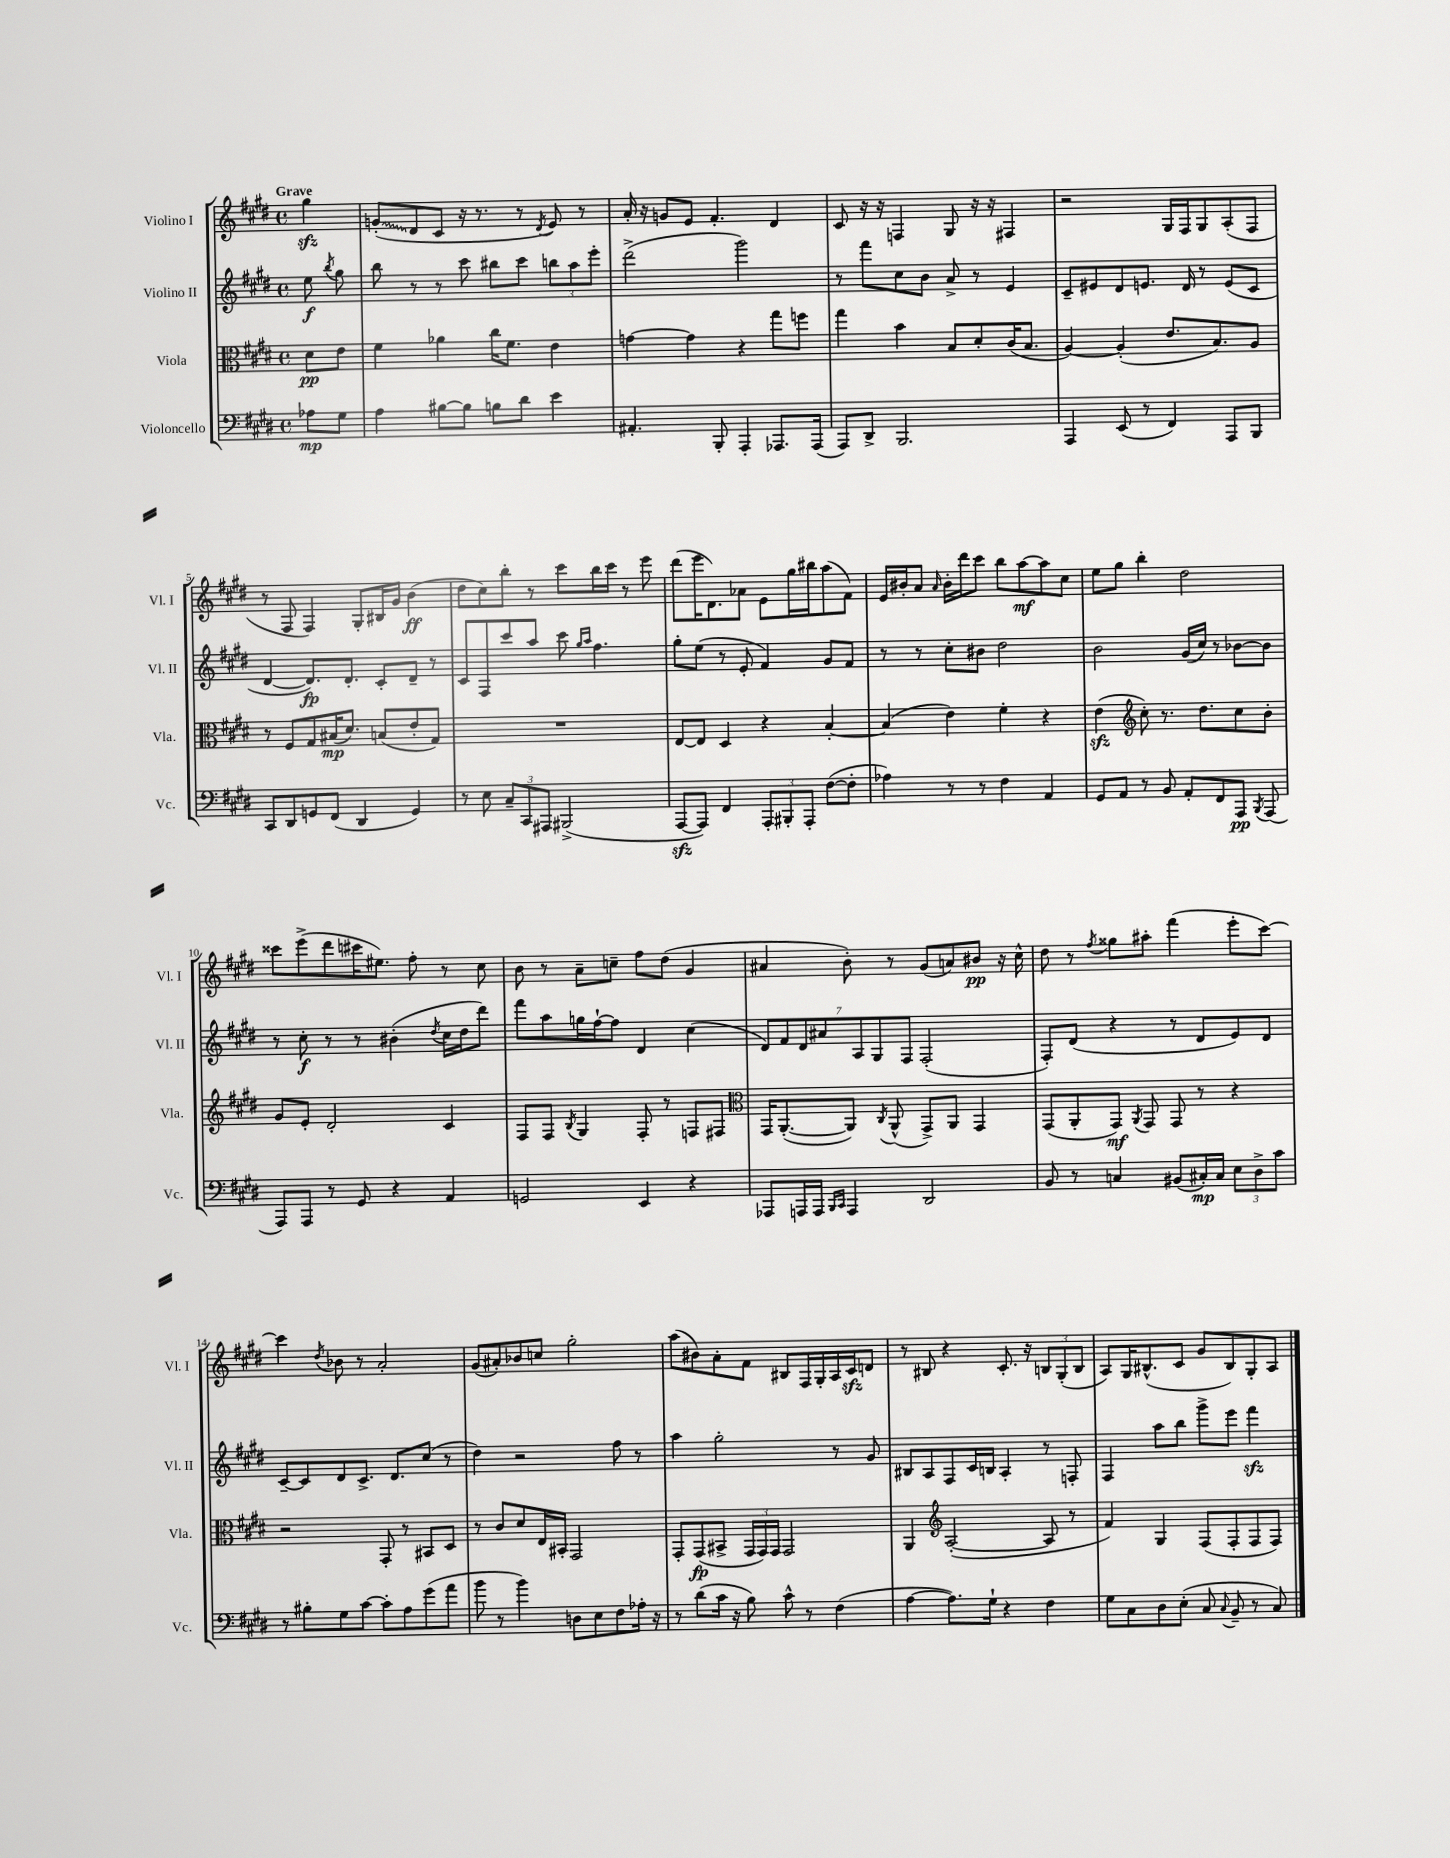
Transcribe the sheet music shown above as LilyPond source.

<<
\new StaffGroup <<
\new Staff = "s0" \with { instrumentName = "Violino I" shortInstrumentName = "Vl. I" } {
    \clef treble \key e \major \defaultTimeSignature \time 4/4 \partial 4 \tempo "Grave"
    \autoBeamOff gis''4\sfz |
    \once \override Glissando.style = #'zigzag g'8[-.\glissando( dis'8 cis'8] r16 r8. r8 \acciaccatura { dis'8 } e'8) r8 |
    a'16-. r16 g'8[ e'8] fis'4.-. dis'4 |
    cis'8 r16 r16 f4 gis8 r16 r16 fis4 |
    r2 gis16[ fis16 gis8 a8-.( fis8] |
    r8 fis8 fis4) gis8[-. bis16 gis'16] b'4\ff( |
    dis''8[ cis''8) b''8]-. r8 cis'''8[ b''16 cis'''16] r8 e'''8 |
    dis'''8[( e'''16 dis'8.) aes'8] e'8[ gis''16 bis''16 a''8( fis'8]) |
    e'16[ bis'16-. a'8] \grace { a'16 } bis'16[-. dis'''16 cis'''8] b''8[ a''8~\mf a''8 cis''8] |
    e''8[ gis''8] b''4-. dis''2 |
    cisis'''8[ e'''8->( dis'''8 cis'''16 eis''8.]) fis''8-. r8 cis''8 |
    b'8 r8 a'8[-- c''8]-- fis''8[ dis''8]( gis'4 |
    ais'4 b'8-.) r8 gis'8[( a'8) bis'8]\pp r16 cis''16-^ |
    dis''8 r8 \acciaccatura { fis''8 } gisis''8[ ais''8]-. fis'''4( e'''8[-. cis'''8]~) |
    cis'''4 \acciaccatura { dis''8 } bes'8 r8 a'2-. |
    gis'8[( ais'8-.) bes'8 c''8] gis''2-. |
    a''8[( bis'8) a'8-. fis'8] bis8[ fis16 gis16-. a16 cis'16\sfz d'8] |
    r8 bis8 r4 cis'8.-. r16 \tuplet 3/2 { b8[ gis8-.( b8] } |
    a8[) gis16 bis8.-^( cis'8] gis'8[ bis8) gis8-. a8] \bar "|." |
}
\new Staff = "s1" \with { instrumentName = "Violino II" shortInstrumentName = "Vl. II" } {
    \clef treble \key e \major \defaultTimeSignature \time 4/4 \partial 4
    \autoBeamOff e''8\f \acciaccatura { b''8 } gis''8 |
    b''8 r8 r8 cis'''8 bis''8[ cis'''8] \tuplet 3/2 { b''8[ a''8 e'''8]-. } |
    dis'''2->( gis'''2) |
    r8 fis'''8[ cis''8 b'8] a'8-> r8 e'4 |
    cis'8[-- eis'8 dis'8 e'8.] dis'16 r8 e'8[( cis'8] |
    dis'4~ dis'8.[\fp) dis'8.]-. cis'8[-. dis'8]-- r8 |
    cis'8[ fis8 cis'''8 a''8] cis'''8 \grace { gis''16[ a''16] } fis''4. |
    gis''8[-. e''8]( r8 e'8-. fis'4) gis'8[ fis'8] |
    r8 r8 cis''8[-. bis'8] dis''2 |
    b'2 gis'16[( cis''16]) r8 bes'8[~ bes'8] |
    r8 cis''8-.\f r8 r8 bis'4-.( \acciaccatura { dis''8 } cis''16[ dis''16 dis'''8]) |
    fis'''8[ a''8 g''16 fis''16~-! fis''8] dis'4 cis''4( |
    \tuplet 7/4 { dis'8[) fis'8 dis'8 ais'8 a8 gis8 fis8] } fis2-.( |
    fis8[-.) dis'8]( r4 r8 dis'8[ e'8) dis'8] |
    cis'8[~-- cis'8 dis'8 cis'8.]-> dis'8.[ cis''8]( r8 |
    dis''4) r2 fis''8 r8 |
    a''4 gis''2-. r8 gis'8 |
    bis8[ a8 fis8 cis'16 b16] a4-. r8 f8-. |
    fis4 a''8[ b''8] gis'''8[-> e'''8] fis'''4\sfz \bar "|." |
}
\new Staff = "s2" \with { instrumentName = "Viola" shortInstrumentName = "Vla." } {
    \clef alto \key e \major \defaultTimeSignature \time 4/4 \partial 4
    \autoBeamOff dis'8[\pp e'8] |
    fis'4 aes'4 cis''16[ fis'8.] e'4 |
    g'4~ g'4 r4 gis''8[ f''8] |
    gis''4 b'4 b8[ dis'8-. cis'16( b8.] |
    a4~) a4-.( e'8.[ b8.) a8] |
    r8 fis8[ gis8 bis16\mp( dis'8.]) b8[( e'8-. gis8]) |
    R1 |
    e8[~ e8] dis4 r4 b4~-. |
    b4( e'4) fis'4-. r4 |
    e'4\sfz( \clef treble cis''8-.) r8. dis''8.[ cis''8 b'8]-. |
    gis'8[ e'8]-. dis'2-. cis'4 |
    fis8[ fis8] \acciaccatura { b8 } gis4 fis8-. r8 f8[ fis8] |
    \clef alto gis,16[ a,8.~-.( a,8]) \acciaccatura { cis8 } a,8-^( gis,8[->) a,8] gis,4 |
    gis,8[( a,8-. gis,8]\mf) \acciaccatura { a,8 } gis,8 gis,8 r8 r4 |
    r2 gis,8-. r8 bis,8[ dis8] |
    r8 cis'8[ dis'8 e16 bis,16]-. gis,2 |
    gis,8[-. gis,8\fp( bis,8]-> \tuplet 3/2 { gis,16[ gis,16) gis,16] } gis,2 |
    a,4 \clef treble a2~-.( a8 r8 |
    fis'4) gis4 fis8[( fis8-. fis8 fis8]) \bar "|." |
}
\new Staff = "s3" \with { instrumentName = "Violoncello" shortInstrumentName = "Vc." } {
    \clef bass \key e \major \defaultTimeSignature \time 4/4 \partial 4
    \autoBeamOff aes8[\mp gis8] |
    a4 bis8[~ bis8] b8[ dis'8] e'4 |
    ais,4.-. b,,8-. a,,4-. aes,,8.[ aes,,16]( |
    a,,8[) dis,8]-> b,,2. |
    a,,4 e,8( r8 fis,4) a,,8[ b,,8] |
    cis,8[ dis,8 g,8 fis,8]( dis,4 g,4) |
    r8 e8 \tuplet 3/2 { cis8[-- cis,8 ais,,8] } bis,,2->( |
    a,,8[~\sfz a,,8]) fis,4 \tuplet 3/2 { a,,8[-. bis,,8-. a,,8]-. } fis8[~( fis8]-. |
    aes4) r8 r8 fis4 a,4 |
    gis,8[ a,8] r8 b,8 a,8[-. fis,8 a,,8]\pp \acciaccatura { b,,8 } a,,8( |
    a,,8[) a,,8] r8 gis,8 r4 a,4 |
    g,2 e,4 r4 |
    aes,,8[ a,,16 a,,16] \grace { b,,16[ cis,16] } a,,4 dis,2 |
    b,8 r8 c4 bis,8[( cis16-.\mp) cis16] \tuplet 3/2 { e8[ dis8-> cis'8] } |
    r8 bis8[-. gis8 cis'8]~ cis'8[-. a8 gis'8( a'8] |
    b'8 r8 b'4) d8[ e8 fis8 aes16]-. r16 |
    r8 dis'8[( cis'16] r16 b8) cis'8-^ r8 fis4( |
    a4~ a8.[) gis16]-! r4 fis4 |
    gis8[ cis8 dis8 e8]-.( cis8 \appoggiatura { cis8 } b,8-- r8 cis8) \bar "|." |
}
>>
>>
